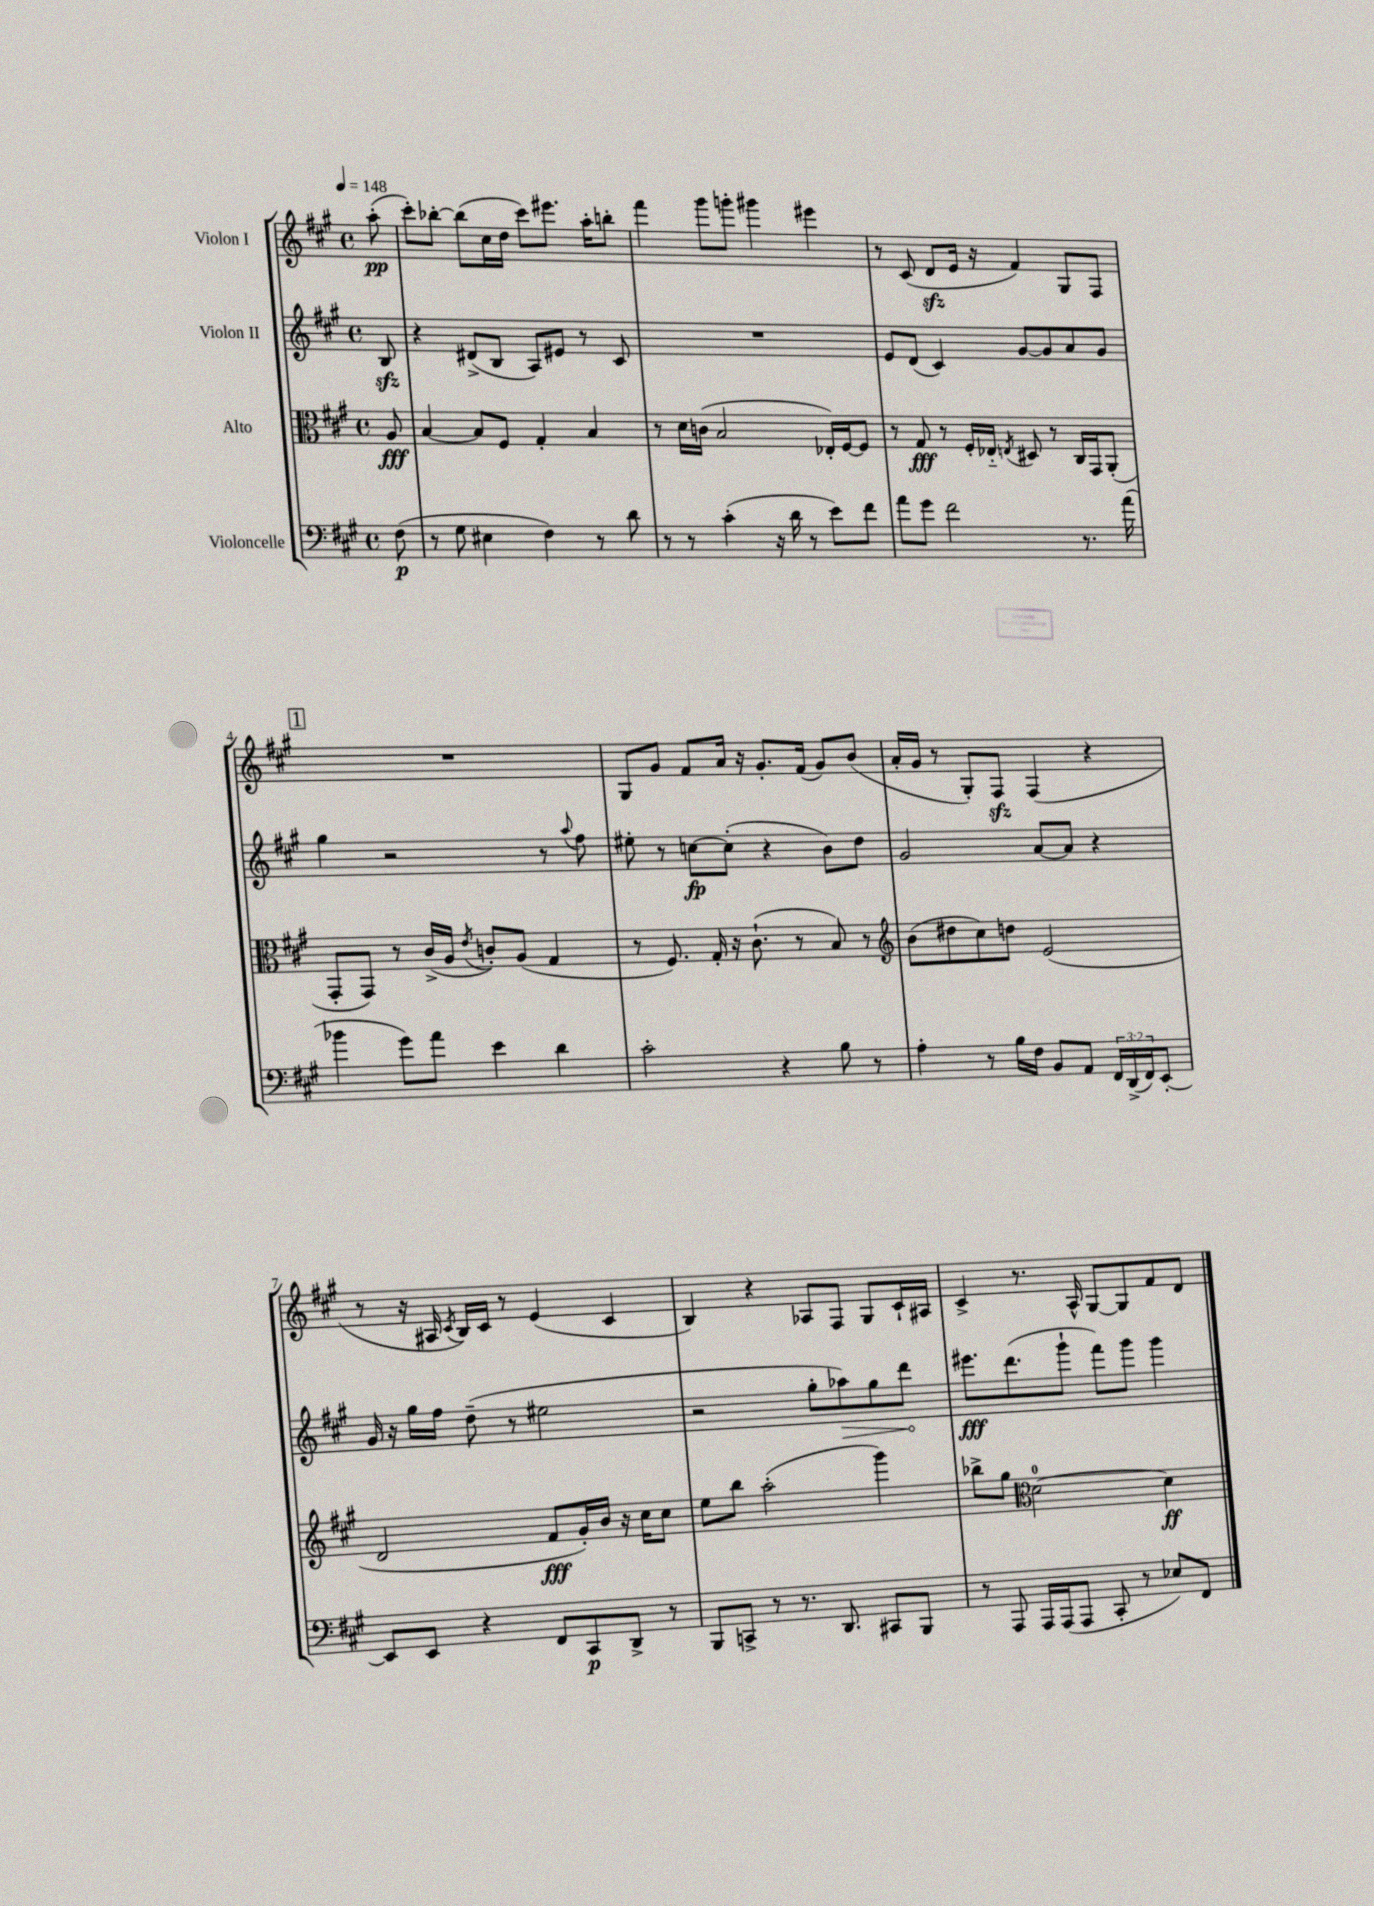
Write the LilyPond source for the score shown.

<<
\new StaffGroup <<
\new Staff = "s0" \with { instrumentName = "Violon I" } {
    \clef treble \key a \major \defaultTimeSignature \time 4/4 \partial 8 \tempo 4 = 148
    a''8-.\pp( |
    cis'''8-.) bes''8~-. bes''8( cis''16 d''16 cis'''8) eis'''8. a''16-. b''8-. |
    fis'''4 gis'''8 g'''8-. gis'''4 eis'''4 |
    r8 cis'8( d'8\sfz e'16 r16 fis'4) gis8 fis8 |
    \mark \markup { \box "1" } R1 |
    gis8 gis'8 fis'8 a'16 r16 gis'8.-. fis'16( gis'8) b'8( |
    a'16-. gis'16 r8 gis8-.) fis8\sfz fis4( r4 |
    r8 r16 ais16 \acciaccatura { cis'8 } b16) cis'16 r8 e'4( cis'4 |
    b4) r4 aes8 fis8 gis8 cis'16-! ais16 |
    cis'4-> r8. a16-^ gis8~ gis8 fis'8 d'8 \bar "|." |
}
\new Staff = "s1" \with { instrumentName = "Violon II" } {
    \clef treble \key a \major \defaultTimeSignature \time 4/4 \partial 8
    b8\sfz |
    r4 dis'8->( b8 a8) eis'8 r8 cis'8 |
    R1 |
    e'8 d'8( cis'4) gis'8~ gis'8 a'8 gis'8 |
    \mark \markup { \box "1" } gis''4 r2 r8 \appoggiatura { a''8 } fis''8 |
    eis''8-. r8 c''8~\fp c''8-.( r4 b'8) d''8 |
    gis'2 a'8~ a'8 r4 |
    gis'16 r16 gis''16 fis''16 d''8--( r8 eis''2 |
    r2 gis''8-. \once \override Hairpin.circled-tip = ##t aes''8\>) gis''8 d'''8\! |
    eis'''8.\fff d'''8.( gis'''8-! fis'''8) gis'''8 gis'''4 \bar "|." |
}
\new Staff = "s2" \with { instrumentName = "Alto" } {
    \clef alto \key a \major \defaultTimeSignature \time 4/4 \partial 8
    a8\fff |
    b4~ b8 fis8 gis4-. b4 |
    r8 d'16 c'16( b2 ees16-.) fis16~ fis8 |
    r8 gis8\fff r8 fis16-. ees16-_ \acciaccatura { e8 } dis8 r8 cis16 gis,16 a,8-.( |
    \mark \markup { \box "1" } gis,8-. gis,8) r8 cis'16->( a16 \acciaccatura { e'8 } c'8-.) a8( gis4 |
    r8 fis8.) gis16-. r16 cis'8.-!( r8 b8) r8 |
    \clef treble b'8( dis''8 cis''8) d''8 e'2( |
    d'2 fis'8\fff gis'16-.) b'16 r16 cis''16 cis''8 |
    e''8 b''8 a''2-.( gis'''4) |
    bes''8-> gis''8 \clef alto d'2-0~ d'4\ff \bar "|." |
}
\new Staff = "s3" \with { instrumentName = "Violoncelle" } {
    \clef bass \key a \major \defaultTimeSignature \time 4/4 \override Staff.TupletNumber.text = #tuplet-number::calc-fraction-text \partial 8
    fis8\p( |
    r8 gis8 eis4 fis4) r8 d'8 |
    r8 r8 cis'4-.( r16 d'16 r8 e'8) fis'8 |
    a'8 gis'8 fis'2 r8. a'16( |
    \mark \markup { \box "1" } bes'4 gis'8) a'8 e'4 d'4 |
    cis'2-. r4 b8 r8 |
    a4-. r8 b16 fis16 b,8 a,8 \tuplet 3/2 { fis,16 d,16->( fis,16) } e,8~-. |
    e,8 e,8 r4 fis,8 cis,8\p d,8-> r8 |
    b,,8 c,8-> r8 r8. d,8. cis,8 b,,8 |
    r8 a,,8 a,,16 a,,16( a,,8 cis,8-. r8 ees8) fis,8 \bar "|." |
}
>>
>>
